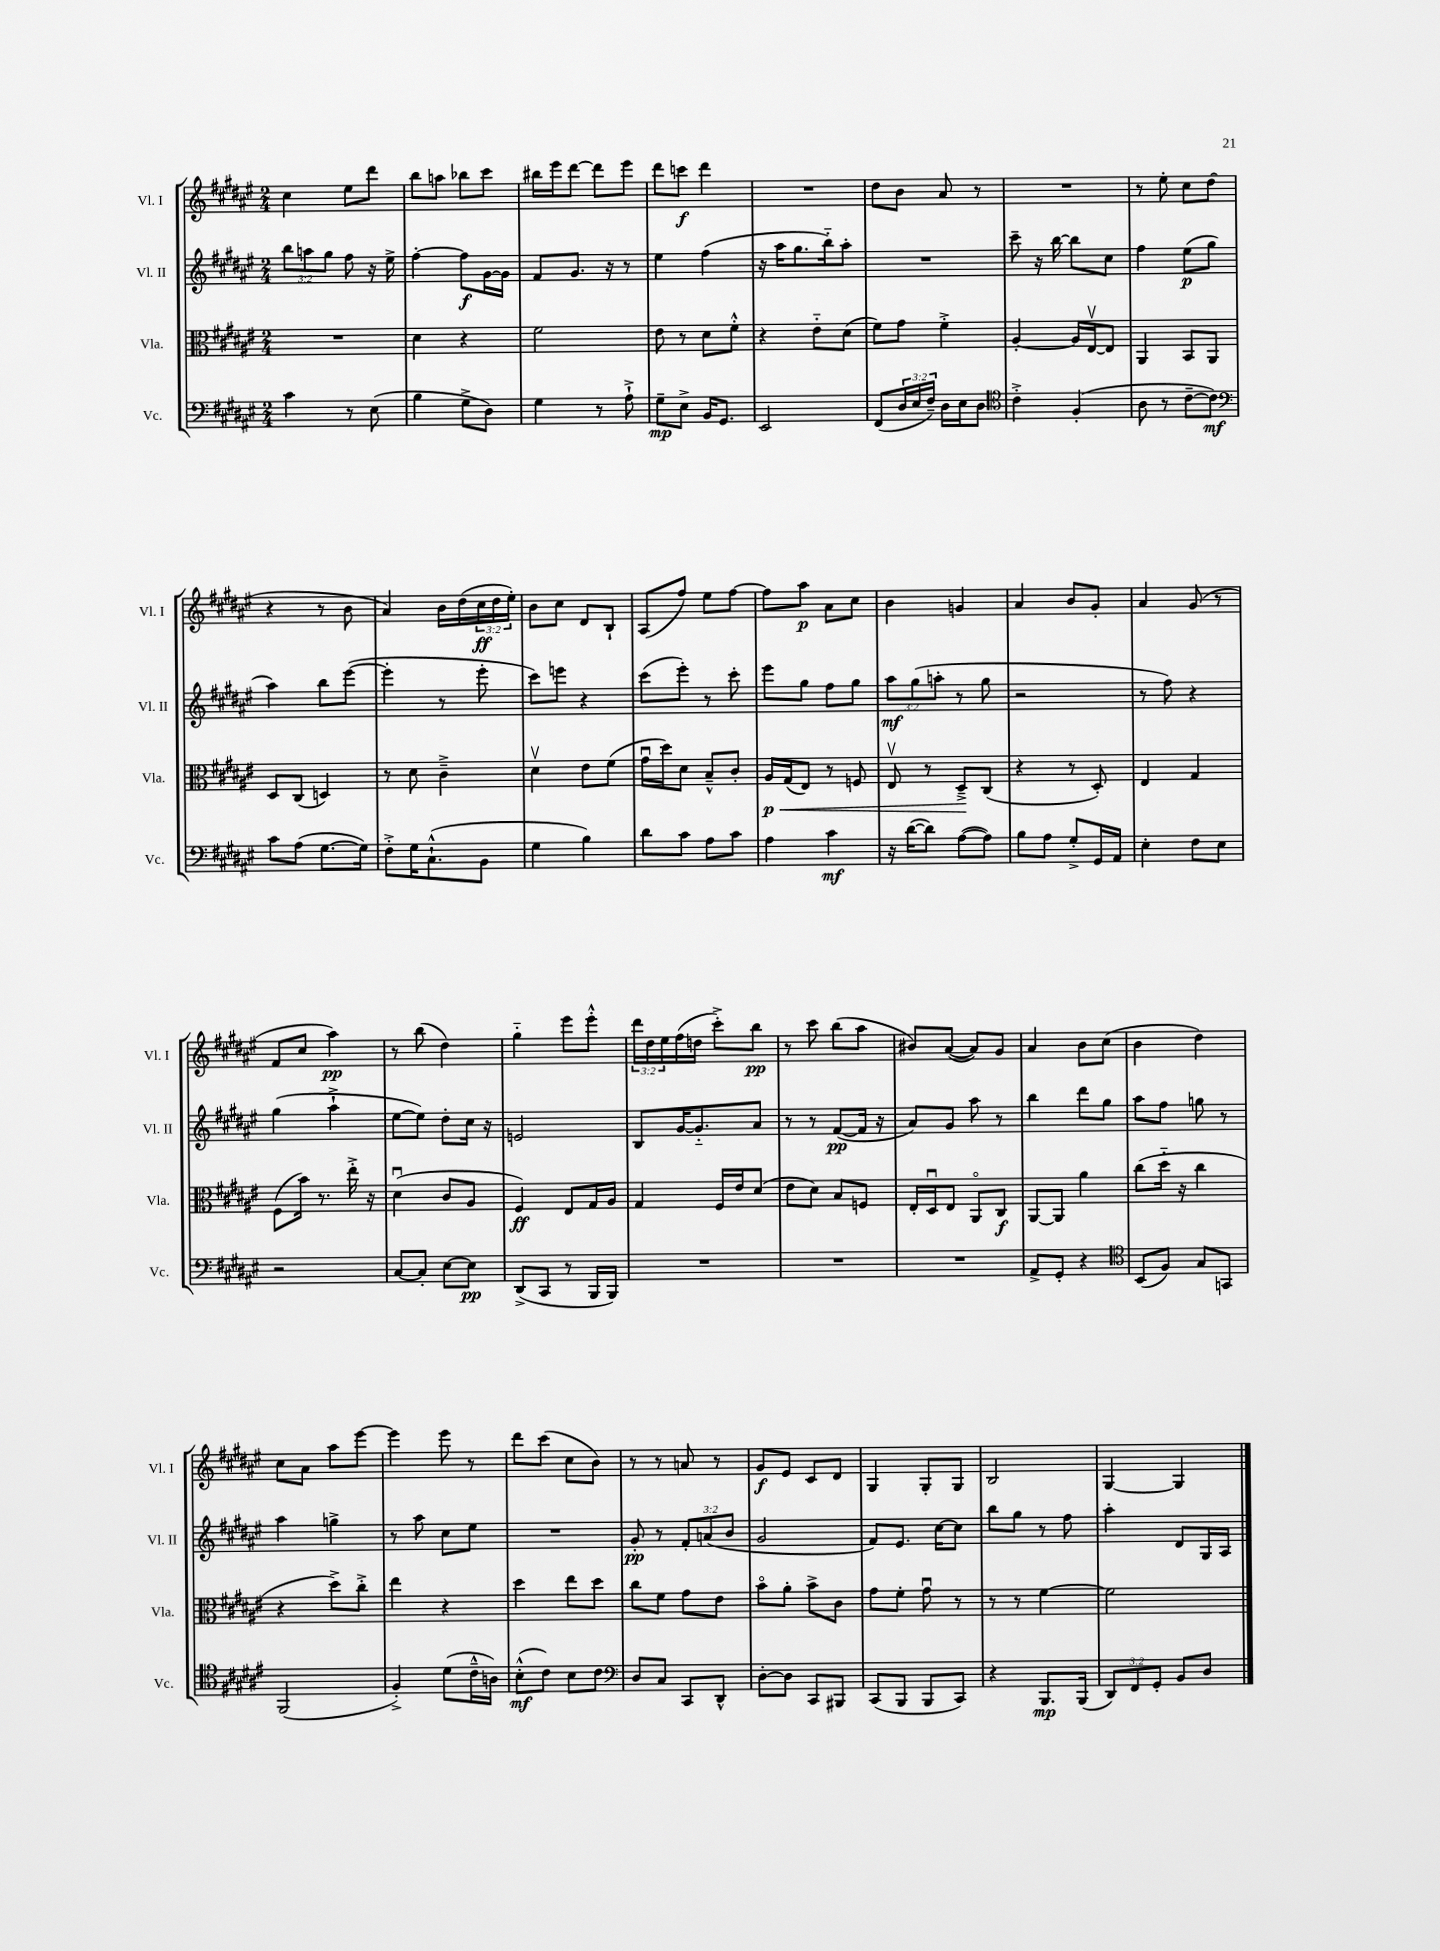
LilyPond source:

<<
\new StaffGroup <<
\new Staff = "s0" \with { instrumentName = "Vl. I" shortInstrumentName = "Vl. I" } {
    \clef treble \key fis \major \numericTimeSignature \time 2/4 \override Staff.TupletNumber.text = #tuplet-number::calc-fraction-text
    cis''4 eis''8 dis'''8 |
    b''8 a''8 bes''8 cis'''8 |
    bis''16 eis'''16 dis'''8~ dis'''8 eis'''8 |
    dis'''8 c'''8\f dis'''4 |
    R2 |
    dis''8 b'8 ais'8 r8 |
    R2 |
    r8 eis''8-. cis''8 dis''8( |
    r4 r8 b'8 |
    ais'4) b'16 dis''16( \tuplet 3/2 { cis''16\ff dis''16 eis''16-.) } |
    b'8 cis''8 dis'8 b8-! |
    ais8( fis''8) eis''8 fis''8~ |
    fis''8 ais''8\p ais'8 cis''8 |
    b'4 g'4 |
    ais'4 b'8 gis'8-. |
    ais'4 gis'8( r8 |
    fis'8 cis''8 ais''4\pp) |
    r8 b''8( dis''4) |
    gis''4-_ eis'''8 eis'''8-.-^ |
    \tuplet 3/2 { dis'''16 dis''16 eis''16 } fis''16( d''16 cis'''8-.->) b''8\pp |
    r8 cis'''8 b''8( ais''8 |
    bis'8) ais'8~( ais'8) gis'8 |
    ais'4 b'8 cis''8( |
    b'4 dis''4) |
    cis''8 ais'8 ais''8 eis'''8~ |
    eis'''4 eis'''8 r8 |
    dis'''8 cis'''8( cis''8 b'8) |
    r8 r8 a'8 r8 |
    gis'8\f eis'8 cis'8 dis'8 |
    gis4 gis8-. gis8 |
    b2 |
    gis4~ gis4 \bar "|." |
}
\new Staff = "s1" \with { instrumentName = "Vl. II" shortInstrumentName = "Vl. II" } {
    \clef treble \key fis \major \numericTimeSignature \time 2/4 \override Staff.TupletNumber.text = #tuplet-number::calc-fraction-text
    \tuplet 3/2 { b''8 a''8 gis''8 } fis''8 r16 eis''16-> |
    fis''4~-. fis''8\f gis'16~ gis'16 |
    fis'8 gis'8. r16 r8 |
    eis''4 fis''4( |
    r16 ais''16 gis''8. b''16-_) ais''8-. |
    R2 |
    cis'''8-- r16 b''16~ b''8 cis''8 |
    fis''4 eis''8\p( gis''8 |
    ais''4) b''8 eis'''8~( |
    eis'''4-. r8 eis'''8-. |
    cis'''8) e'''8 r4 |
    cis'''8( eis'''8-.) r8 cis'''8-. |
    eis'''8 gis''8 fis''8 gis''8 |
    \tuplet 3/2 { ais''8\mf gis''8( a''8-. } r8 gis''8 |
    r2 |
    r8 fis''8) r4 |
    gis''4( ais''4-!-> |
    eis''8~ eis''8) dis''8-. cis''16 r16 |
    e'2 |
    b8 gis'16~ gis'8.-_ ais'8 |
    r8 r8 fis'8~\pp( fis'16 r16 |
    ais'8) gis'8 ais''8 r8 |
    b''4 dis'''8 gis''8 |
    ais''8 fis''8 g''8 r8 |
    ais''4 g''4-> |
    r8 ais''8 cis''8 eis''8 |
    R2 |
    gis'8-.\pp r8 \tuplet 3/2 { fis'8-. a'8( b'8 } |
    gis'2 |
    fis'8) eis'8. cis''16~ cis''8 |
    b''8 gis''8 r8 fis''8 |
    ais''4-. dis'8 gis16 ais16 \bar "|." |
}
\new Staff = "s2" \with { instrumentName = "Vla." shortInstrumentName = "Vla." } {
    \clef alto \key fis \major \numericTimeSignature \time 2/4
    R2 |
    dis'4 r4 |
    fis'2 |
    eis'8 r8 dis'8 fis'8-.-^ |
    r4 eis'8-_ dis'8( |
    fis'8) gis'8 fis'4-.-> |
    ais4~-. ais16 eis16~\upbow eis8 |
    ais,4 b,8 ais,8 |
    dis8 cis8( d4) |
    r8 dis'8 cis'4---> |
    dis'4\upbow eis'8 fis'8( |
    gis'16\downbow dis''16) dis'8 b8---^ cis'8-. |
    ais16\p\< gis16( eis8) r8 f8 |
    eis8\upbow r8 dis8--->\! cis8( |
    r4 r8 dis8-.) |
    eis4 gis4 |
    fis8( b'16) r8. eis''16-.-> r16 |
    dis'4\downbow( cis'8 ais8 |
    fis4\ff) eis8 gis16 ais16 |
    gis4 fis16 eis'16 dis'8( |
    eis'8 dis'8) b8 f8 |
    eis16-. dis16\downbow eis8 ais,8\flageolet cis8\f |
    ais,8~ ais,8 ais'4 |
    cis''8( dis''16-_ r16 cis''4 |
    r4 dis''8->) cis''8-.-> |
    eis''4 r4 |
    dis''4 eis''8 dis''8 |
    cis''8 fis'8 gis'8 eis'8 |
    b'8\flageolet ais'8-. b'8-> cis'8 |
    gis'8 fis'8-. gis'8\downbow r8 |
    r8 r8 fis'4~ |
    fis'2 \bar "|." |
}
\new Staff = "s3" \with { instrumentName = "Vc." shortInstrumentName = "Vc." } {
    \clef bass \key fis \major \numericTimeSignature \time 2/4 \override Staff.TupletNumber.text = #tuplet-number::calc-fraction-text
    cis'4 r8 eis8( |
    b4 gis8-> dis8) |
    gis4 r8 ais8-!-> |
    gis8--\mp eis8-> b,16 gis,8. |
    eis,2 |
    fis,8( \tuplet 3/2 { dis16 eis16 fis16--) } dis16 eis16 dis8 |
    \clef tenor cis'4-.-> fis4-.( |
    ais8 r8 cis'8~-- cis'8\mf) |
    \clef bass cis'8 ais8( gis8.~ gis16) |
    fis8-.-> gis16 cis8.-!-^( b,8 |
    gis4 b4) |
    dis'8 cis'8 ais8 cis'8 |
    ais4 cis'4\mf |
    r16 dis'16~( dis'8) ais8~( ais8) |
    b8 ais8 gis8-.-> gis,16 ais,16 |
    eis4-. fis8 eis8 |
    r2 |
    cis8~ cis8-. eis8~ eis8\pp |
    dis,8->( cis,8 r8 b,,16 b,,16) |
    R2 |
    R2 |
    R2 |
    ais,8-> gis,8-. r4 |
    \clef tenor b,8( fis8) gis8 g,8 |
    fis,2( |
    fis4-.->) dis'8( cis'16---^ a16) |
    b8-.-^\mf( cis'8) b8 cis'8 |
    \clef bass dis8 cis8 cis,8 dis,8-^ |
    dis8~-. dis8 cis,8 bis,,8 |
    cis,8( b,,8 b,,8 cis,8) |
    r4 b,,8.\mp b,,16( |
    \tuplet 3/2 { dis,8) fis,8 gis,8-. } b,8 dis8 \bar "|." |
}
>>
>>
\layout { \context { \Score \remove "Bar_number_engraver" } }
